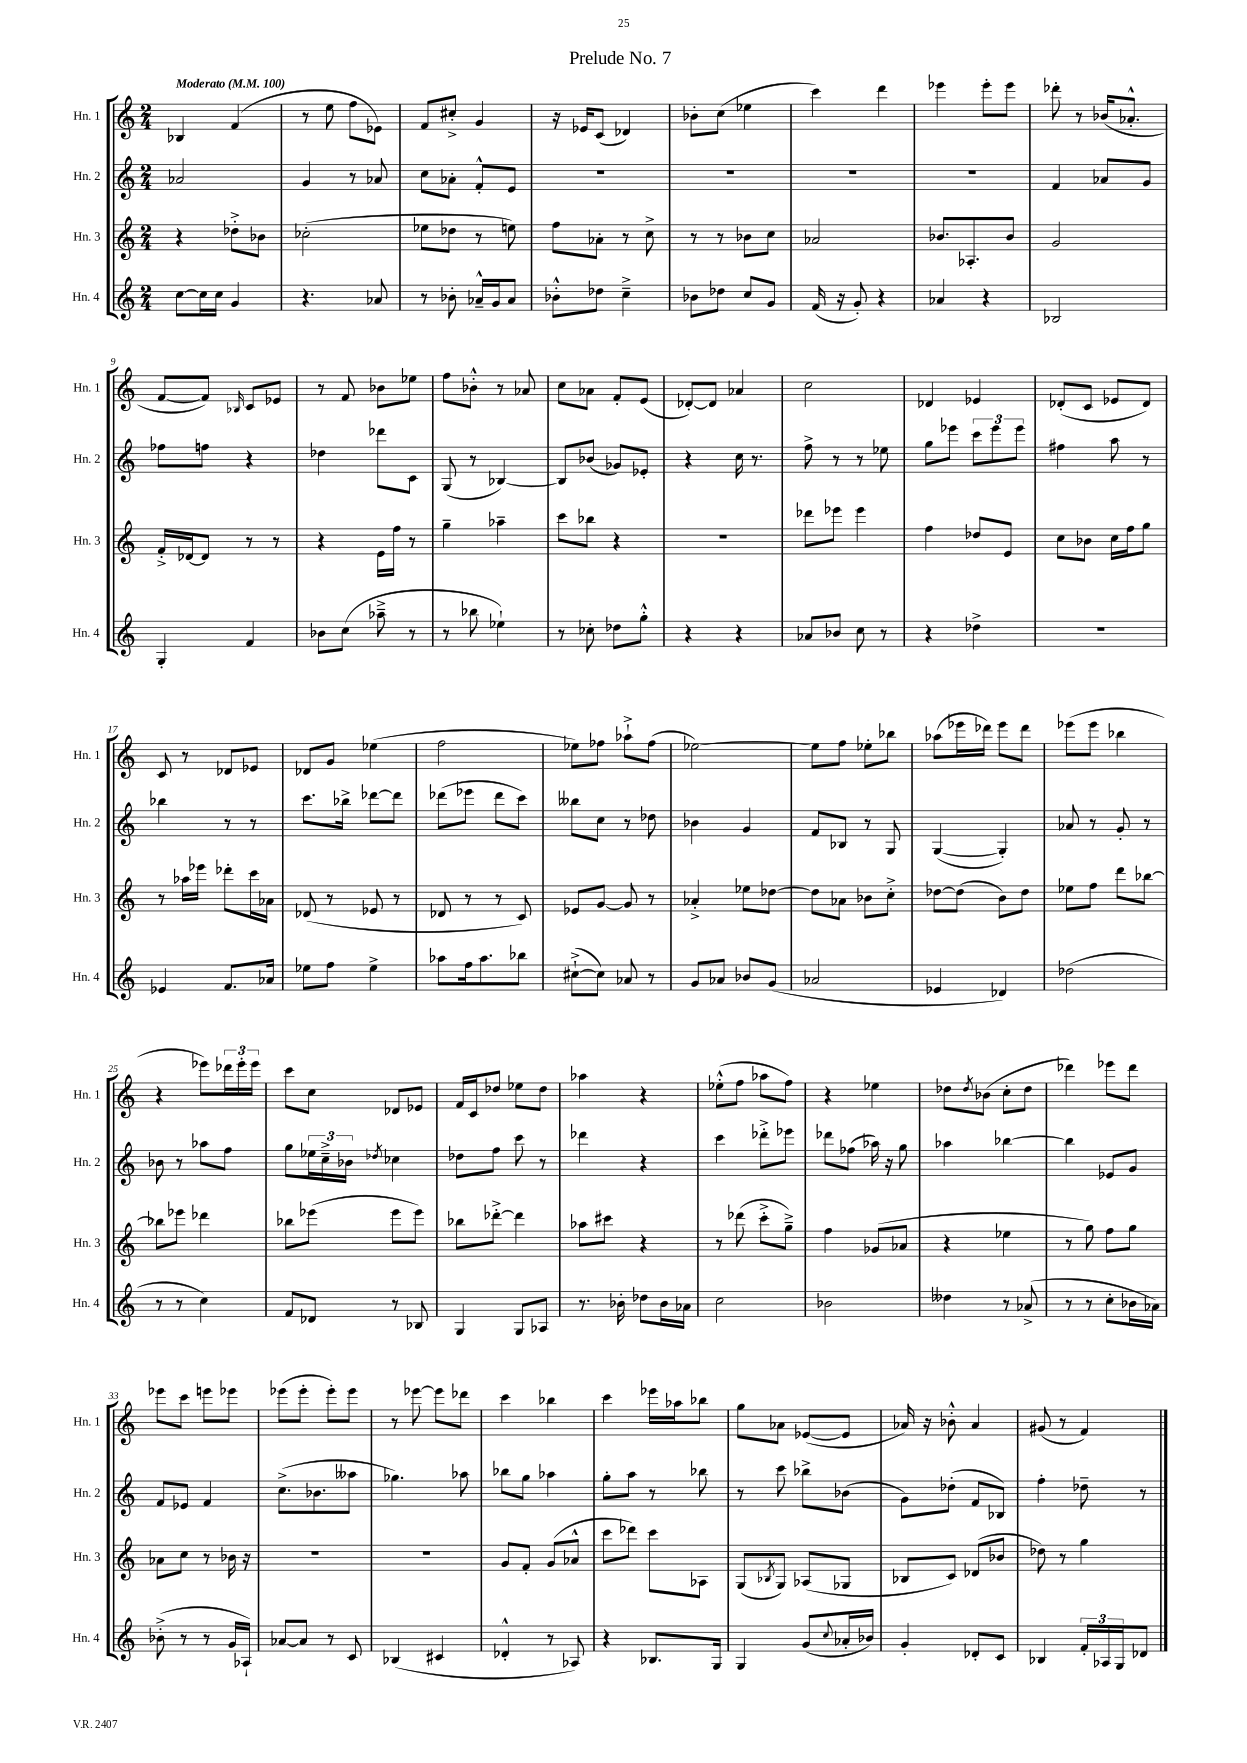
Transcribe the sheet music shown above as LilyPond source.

\header { title = "Prelude No. 7" }
<<
\new StaffGroup <<
\new Staff = "s0" \with { instrumentName = "Hn. 1" shortInstrumentName = "Hn. 1" } {
    \clef treble \key c \major \numericTimeSignature \time 2/4 \tempo "Moderato" 4 = 100
    bes4 f'4( |
    r8 e''8 f''8 ees'8) |
    f'8 cis''8-.-> g'4 |
    r16 ees'16 c'8( des'4) |
    bes'8-. c''8( ees''4 |
    c'''4) d'''4 |
    ees'''4 ees'''8-. ees'''8 |
    des'''8-. r8 bes'16( aes'8.-.-^ |
    f'8~ f'8) \grace { bes16 } c'8 ees'8 |
    r8 f'8 bes'8 ees''8 |
    f''8 bes'8-.-^ r8 aes'8 |
    c''8 aes'8 f'8-. e'8( |
    des'8~-.) des'8 aes'4 |
    c''2 |
    des'4 ees'4 |
    des'8-.( c'8 ees'8 des'8) |
    c'8 r8 des'8 ees'8 |
    des'8 g'8 ees''4( |
    f''2 |
    ees''8) fes''8 aes''8-!-> fes''8( |
    ees''2~) |
    ees''8 f''8 ees''8-. bes''8 |
    aes''8( ees'''16 des'''16) ees'''8 des'''8 |
    ees'''8( ees'''8 bes''4 |
    r4 ees'''8) \tuplet 3/2 { des'''16 ees'''16-. ees'''16 } |
    c'''8 c''8 des'8 ees'8 |
    f'16 c'16 des''8 ees''8 des''8 |
    aes''4 r4 |
    ees''8-.-^( f''8 aes''8 f''8) |
    r4 ees''4 |
    des''8 \acciaccatura { des''8 } bes'8( c''8-. des''8 |
    des'''4) ees'''8 des'''8 |
    ees'''8 c'''8 e'''8 ees'''8 |
    ees'''8( ees'''8-. ees'''8-.) ees'''8 |
    r8 ees'''8~ ees'''8 des'''8 |
    c'''4 bes''4 |
    c'''4 ees'''16 aes''16 bes''8 |
    g''8 aes'8 ees'8~( ees'8 |
    aes'16) r16 bes'8-.-^ aes'4 |
    gis'8( r8 f'4) \bar "|." |
}
\new Staff = "s1" \with { instrumentName = "Hn. 2" shortInstrumentName = "Hn. 2" } {
    \clef treble \key c \major \numericTimeSignature \time 2/4
    aes'2 |
    g'4 r8 aes'8 |
    c''8 aes'8-. f'8-.-^ e'8 |
    R2 |
    R2 |
    R2 |
    R2 |
    f'4 aes'8 g'8 |
    fes''8 f''8 r4 |
    des''4 des'''8 c'8 |
    g8( r8 bes4~) |
    bes8 bes'8( ges'8) ees'8-. |
    r4 c''16 r8. |
    f''8-> r8 r8 ees''8 |
    g''8 ees'''8 \tuplet 3/2 { c'''8 ees'''8 ees'''8 } |
    fis''4 a''8 r8 |
    bes''4 r8 r8 |
    c'''8. bes''16-> des'''8~ des'''8 |
    des'''8( ees'''8 des'''8 c'''8) |
    beses''8 c''8 r8 des''8 |
    bes'4 g'4 |
    f'8 bes8 r8 g8 |
    g4~( g4-.) |
    aes'8 r8 g'8-. r8 |
    bes'8 r8 aes''8 f''8 |
    g''8 \tuplet 3/2 { ees''16 c''16---> bes'16 } \acciaccatura { des''8 } ces''4 |
    des''8 f''8 c'''8 r8 |
    des'''4 r4 |
    c'''4 des'''8-.-> ees'''8 |
    des'''8 fes''8( aes''16) r16 g''8 |
    aes''4 bes''4~ |
    bes''4 ees'8 g'8 |
    f'8 ees'8 f'4 |
    c''8.->( bes'8. aeses''8 |
    ges''4.) aes''8 |
    bes''8 g''8 aes''4 |
    g''8-. a''8 r8 bes''8 |
    r8 c'''8 bes''8-> bes'8( |
    g'8) des''8-.( f'8 bes8) |
    f''4-. des''8-- r8 \bar "|." |
}
\new Staff = "s2" \with { instrumentName = "Hn. 3" shortInstrumentName = "Hn. 3" } {
    \clef treble \key c \major \numericTimeSignature \time 2/4
    r4 des''8-.-> bes'8 |
    ces''2-.( |
    ees''8 des''8 r8 e''8) |
    f''8 aes'8-. r8 c''8-> |
    r8 r8 bes'8 c''8 |
    aes'2 |
    bes'8. aes8.-. bes'8 |
    g'2 |
    f'16-.-> des'16~ des'8 r8 r8 |
    r4 e'16 f''16 r8 |
    g''4-- aes''4-- |
    c'''8 bes''8 r4 |
    r2 |
    des'''8 ees'''8 ees'''4 |
    f''4 des''8 e'8 |
    c''8 bes'8 c''16 f''16 g''8 |
    r8 aes''16 ees'''16 des'''8-. c'''16 aes'16 |
    des'8( r8 ees'8 r8 |
    des'8 r8 r8 c'8) |
    ees'8 g'8~ g'8 r8 |
    aes'4-.-> ees''8 des''8~ |
    des''8 aes'8 bes'8 c''8-.-> |
    des''8~ des''8( b'8) des''8 |
    ees''8 f''8 d'''8 bes''8~ |
    bes''8 ees'''8 des'''4 |
    bes''8 ees'''8( ees'''8 ees'''8) |
    bes''8 des'''8~-.-> des'''4 |
    aes''8 cis'''8 r4 |
    r8 des'''8( c'''8-.-> g''8--->) |
    f''4 ges'8( aes'8 |
    r4 ees''4 |
    r8 g''8) f''8 g''8 |
    aes'8 c''8 r8 bes'16 r16 |
    R2 |
    r2 |
    g'8 f'8-. g'8( aes'8-^ |
    c'''8 des'''8) c'''8 aes8 |
    g8( \acciaccatura { bes8 } g8) aes8( ges8 |
    bes8 c'8) des'8( bes'8 |
    des''8) r8 g''4 \bar "|." |
}
\new Staff = "s3" \with { instrumentName = "Hn. 4" shortInstrumentName = "Hn. 4" } {
    \clef treble \key c \major \numericTimeSignature \time 2/4
    c''8~ c''16 c''16 g'4 |
    r4. aes'8 |
    r8 bes'8-. aes'16---^ g'16 aes'8 |
    bes'8-.-^ des''8 c''4---> |
    bes'8 des''8 c''8 g'8 |
    f'16( r16 g'8-.) r4 |
    aes'4 r4 |
    bes2 |
    g4-. f'4 |
    bes'8 c''8( aes''8---> r8 |
    r8 bes''8 ees''4-!) |
    r8 ces''8-. des''8 g''8-.-^ |
    r4 r4 |
    aes'8 bes'8 c''8 r8 |
    r4 des''4-> |
    r2 |
    ees'4 f'8. aes'16 |
    ees''8 f''8 ees''4-> |
    aes''8 f''16 aes''8. bes''8 |
    cis''8~-!->( cis''8) aes'8 r8 |
    g'8 aes'8 bes'8 g'8( |
    aes'2 |
    ees'4 des'4) |
    des''2( |
    r8 r8 c''4) |
    f'8 des'8 r8 bes8 |
    g4 g8 aes8 |
    r8. bes'16-. des''8 bes'16 aes'16 |
    c''2 |
    bes'2 |
    deses''4 r8 aes'8->( |
    r8 r8 c''8-. bes'16 aes'16) |
    bes'8-.->( r8 r8 g'16 aes16-!) |
    aes'8~ aes'8 r8 c'8 |
    bes4( cis'4 |
    des'4-.-^ r8 aes8) |
    r4 bes8. g16 |
    g4 g'8( \appoggiatura { c''8 } aes'16-. bes'16) |
    g'4-. des'8-. c'8 |
    bes4 \tuplet 3/2 { f'16-. aes16 g16 } des'8 \bar "|." |
}
>>
>>
